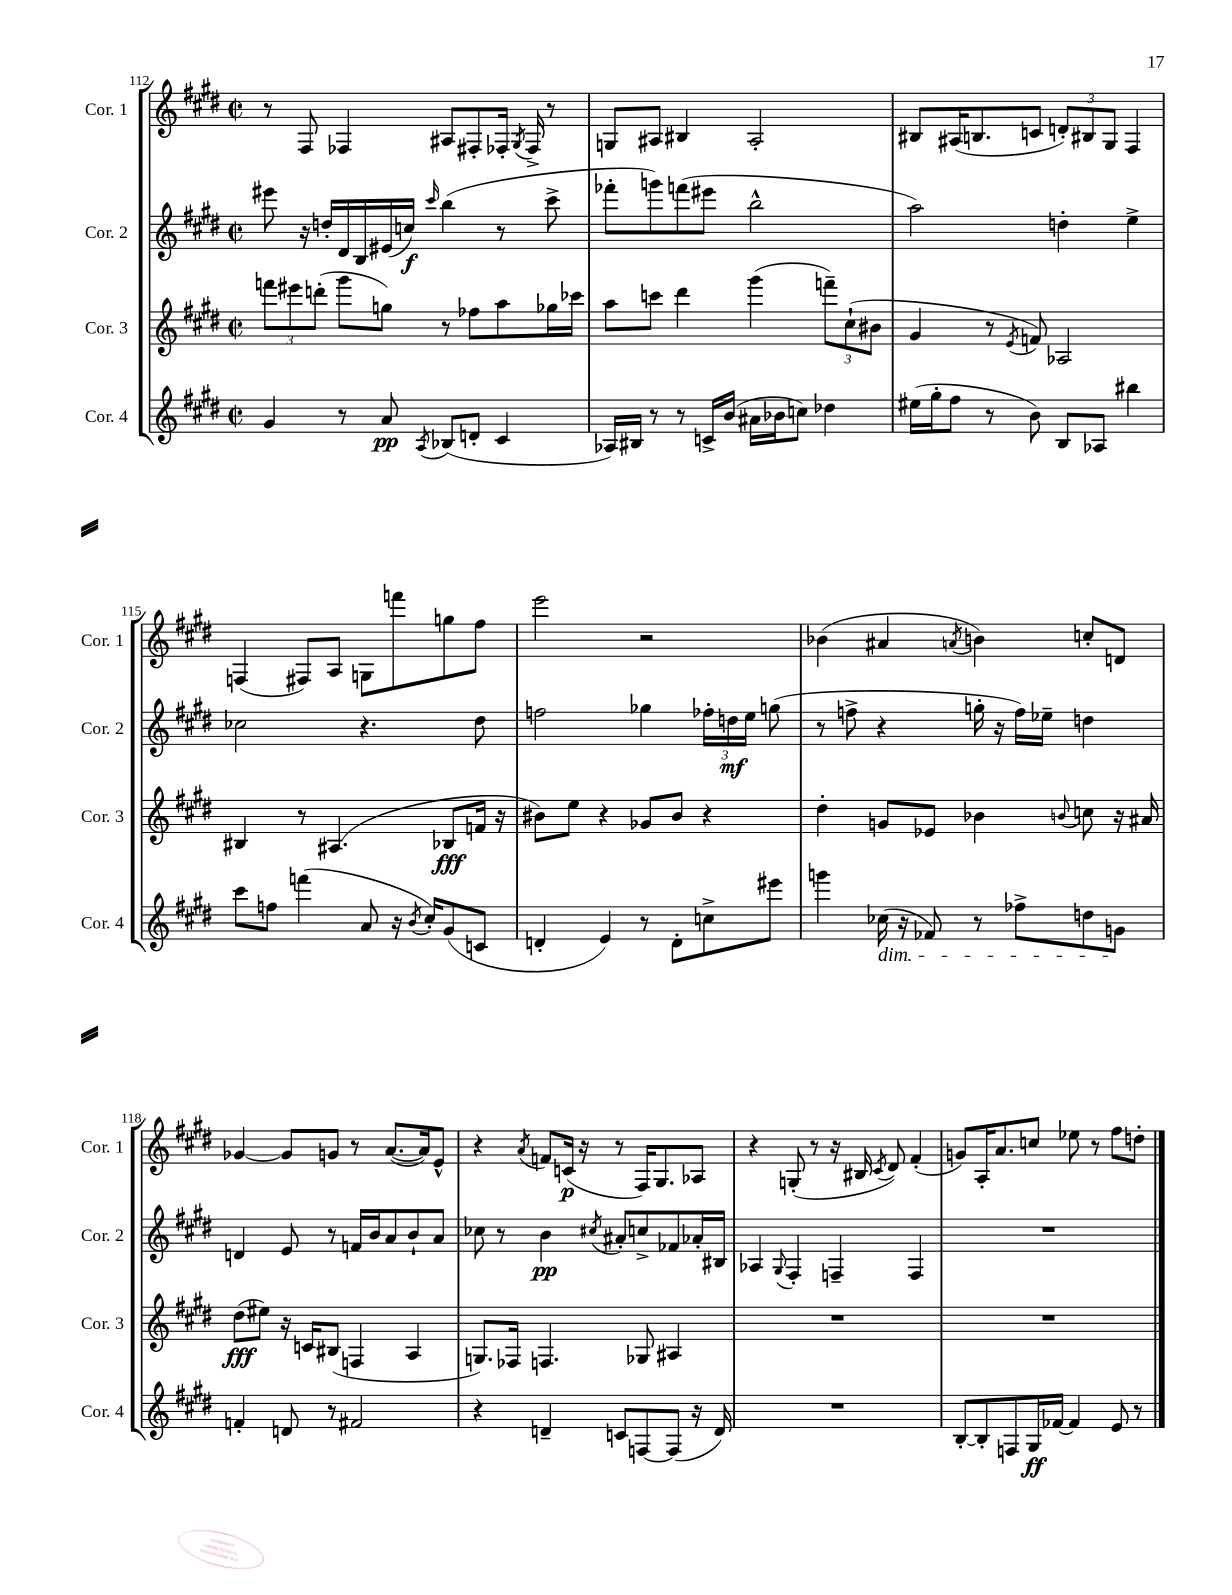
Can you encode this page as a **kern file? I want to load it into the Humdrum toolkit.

**kern	**dynam	**kern	**dynam	**kern	**dynam	**kern	**dynam
*part4	*part4	*part3	*part3	*part2	*part2	*part1	*part1
*staff4	*staff4	*staff3	*staff3	*staff2	*staff2	*staff1	*staff1
*I"Cor. 4	*	*I"Cor. 3	*	*I"Cor. 2	*	*I"Cor. 1	*
*I'Cor. 4	*	*I'Cor. 3	*	*I'Cor. 2	*	*I'Cor. 1	*
*clefG2	*	*clefG2	*	*clefG2	*	*clefG2	*
*k[f#c#g#d#]	*	*k[f#c#g#d#]	*	*k[f#c#g#d#]	*	*k[f#c#g#d#]	*
*M2/2	*	*M2/2	*	*M2/2	*	*M2/2	*
*met(c|)	*	*met(c|)	*	*met(c|)	*	*met(c|)	*
=112	=112	=112	=112	=112	=112	=112	=112
4g#/	.	12fffn\L	.	8eee#X\	.	8r	.
.	.	12eee#X\	.	.	.	.	.
.	.	.	.	16r	.	8F#/	.
.	.	(12dddn'\J	.	.	.	.	.
.	.	.	.	16ddn'/LL	.	.	.
8r	.	8ggg#\L	.	16d#/	.	4F-X/	.
.	.	.	.	16B/	.	.	.
8a/	pp	8ggn\J)	.	(16e#X/	.	.	.
.	.	.	.	16ccn/JJ)	f	.	.
8qA/	.	.	.	16qqccc#/	.	.	.
(8B-X/L	.	8r	.	(4bb\	.	8A#X/L	.
8dn'/J	.	8ff-X\L	.	.	.	8F#X'/	.
4c#/	.	8aa\	.	8r	.	16F-X'/Jk	.
.	.	.	.	.	.	8qG#/	.
.	.	.	.	.	.	16F-^/	.
.	.	16gg-X\L	.	8ccc#^\	.	8r	.
.	.	16ccc-X\JJ	.	.	.	.	.
=113	=113	=113	=113	=113	=113	=113	=113
16A-X/LL)	.	8aa\L	.	8fff-X'\L	.	8Gn/L	.
16B#X/JJ	.	.	.	.	.	.	.
8r	.	8cccn\J	.	8gggn\)	.	8A#X/J	.
8r	.	4ddd#\	.	(8fffn\	.	4B#X/	.
16cn^/LL	.	.	.	8eee#X\J	.	.	.
(16b/JJ	.	.	.	.	.	.	.
16a#X\LL	.	(4ggg#\	.	2bb^^\	.	2A#'/	.
16b-X\J	.	.	.	.	.	.	.
8ccn\J)	.	.	.	.	.	.	.
4dd-X\	.	12fffn~\L)	.	.	.	.	.
.	.	(12cc#`\	.	.	.	.	.
.	.	12b#X\J	.	.	.	.	.
=114	=114	=114	=114	=114	=114	=114	=114
(16ee#X\LL	.	4g#/	.	2aa\)	.	8B#X/L	.
16gg#'\J	.	.	.	.	.	.	.
8ff#\J	.	.	.	.	.	(16A#X/K	.
.	.	.	.	.	.	8.Bn/	.
8r	.	8r	.	.	.	.	.
.	.	8qe/	.	.	.	.	.
8b\)	.	8fn/)	.	.	.	8cn/J	.
8B/L	.	2A-X/	.	4ddn'\	.	12dn'/L)	.
.	.	.	.	.	.	12B#X/	.
8A-X/J	.	.	.	.	.	.	.
.	.	.	.	.	.	12G#/J	.
4bb#X\	.	.	.	4ee^\	.	4F#/	.
!!LO:LB:g=z
=115	=115	=115	=115	=115	=115	=115	=115
8ccc#\L	.	4B#X/	.	2cc-X\	.	(4Fn/	.
8ffn\J	.	.	.	.	.	.	.
(4fffn\	.	8r	.	.	.	8F#X/L)	.
.	.	(4.A#X/	.	.	.	8A/J	.
8a/	.	.	.	4.r	.	8Gn\L	.
16r	.	.	.	.	.	8fffn\	.
8qb/	.	.	.	.	.	.	.
16cc#'/KL)	.	.	.	.	.	.	.
(8g#/	.	8B-X/L	fff	.	.	8ggn\	.
8cn/J	.	16fn/Jk	.	8dd#\	.	8ff#\J	.
.	.	16r	.	.	.	.	.
=116	=116	=116	=116	=116	=116	=116	=116
4dn'/	.	8b#X\L)	.	2ffn\	.	2eee\	.
.	.	8ee\J	.	.	.	.	.
4e/)	.	4r	.	.	.	.	.
8r	.	8g-X/L	.	4gg-X\	.	2r	.
8d'\L	.	8b#/J	.	.	.	.	.
8ccn^\	.	4r	.	24ff-X'\LL	.	.	.
.	.	.	.	24ddn\	mf	.	.
.	.	.	.	24ee\JJ	.	.	.
8eee#X\J	.	.	.	(8ggn\	.	.	.
=117	=117	=117	=117	=117	=117	=117	=117
4gggn\	.	4dd#'\	.	8r	.	(4b-X\	.
.	.	.	.	8ffn^\	.	.	.
!LO:TX:b:i:t=dim.	!	!	!	!	!	!	!
(16cc-X\	.	8gn/L	.	4r	.	4a#X/	.
16r	.	.	.	.	.	.	.
8f-X/)	.	8e-X/J	.	.	.	.	.
.	.	.	.	.	.	8qan/	.
8r	.	4b-X\	.	16ggn'\	.	4bn\)	.
.	.	.	.	16r	.	.	.
8ff-X^\L	.	.	.	16ff\LL)	.	.	.
.	.	.	.	16ee-X~\JJ	.	.	.
.	.	8qqbn/	.	.	.	.	.
8ddn\	.	8ccn\	.	4ddn\	.	8ccn'/L	.
8gn\J	.	16r	.	.	.	8dn/J	.
.	.	16a#X/	.	.	.	.	.
!!LO:LB:g=z
=118	=118	=118	=118	=118	=118	=118	=118
4fn'/	.	(8dd#\L	fff	4dn/	.	[4g-X/	.
.	.	8ee#X\J)	.	.	.	.	.
8dn/	.	16r	.	8e/	.	8g-/L]	.
.	.	16cn/KL	.	.	.	.	.
8r	.	(8B#X/J	.	8r	.	8gn/J	.
2f#X/	.	4Fn/	.	16fn/LL	.	8r	.
.	.	.	.	16b/J	.	.	.
.	.	.	.	8a/	.	([8.a/L	.
.	.	4A/	.	8b`/	.	.	.
.	.	.	.	.	.	16a/k])	.
.	.	.	.	8a/J	.	8e^^/J	.
=119	=119	=119	=119	=119	=119	=119	=119
4r	.	8.Gn/L)	.	8cc-X\	.	4r	.
.	.	.	.	8r	.	.	.
.	.	16F-X/Jk	.	.	.	.	.
.	.	.	.	.	.	8qa/	.
4dn~/	.	4.Fn/	.	4b\	pp	8fn/L	.
.	.	.	.	.	.	(16cn/Jk	p
.	.	.	.	.	.	16r	.
.	.	.	.	8qcc#X/	.	.	.
8cn/L	.	.	.	8a#X'/L	.	8r	.
[8Fn/	.	8G-X/	.	8ccn^/	.	16F#/KL)	.
.	.	.	.	.	.	8.G#/	.
(8F/J]	.	4A#X/	.	8f-X/	.	.	.
16r	.	.	.	16a-X'/L	.	8A-X/J	.
16d/)	.	.	.	16B#X/JJ	.	.	.
=120	=120	=120	=120	=120	=120	=120	=120
1r	.	1r	.	4A-X/	.	4r	.
.	.	.	.	8qqG#/	.	.	.
.	.	.	.	4F#'/	.	(8Gn'/	.
.	.	.	.	.	.	8r	.
.	.	.	.	4Fn~/	.	16r	.
.	.	.	.	.	.	16B#X/	.
.	.	.	.	.	.	8qc#/	.
.	.	.	.	.	.	8d#/)	.
.	.	.	.	4F/	.	(4f#'/	.
=121	=121	=121	=121	=121	=121	=121	=121
[8B'/L	.	1r	.	1r	.	8gn/L)	.
8B'/]	.	.	.	.	.	16A'/K	.
.	.	.	.	.	.	8.a/	.
8Fn/	.	.	.	.	.	.	.
16G#/L	ff	.	.	.	.	8ccn/J	.
[16f-X/JJ	.	.	.	.	.	.	.
4f-/]	.	.	.	.	.	8ee-X\	.
.	.	.	.	.	.	8r	.
8e/	.	.	.	.	.	8ff#\L	.
8r	.	.	.	.	.	8ddn'\J	.
==	==	==	==	==	==	==	==
*-	*-	*-	*-	*-	*-	*-	*-
